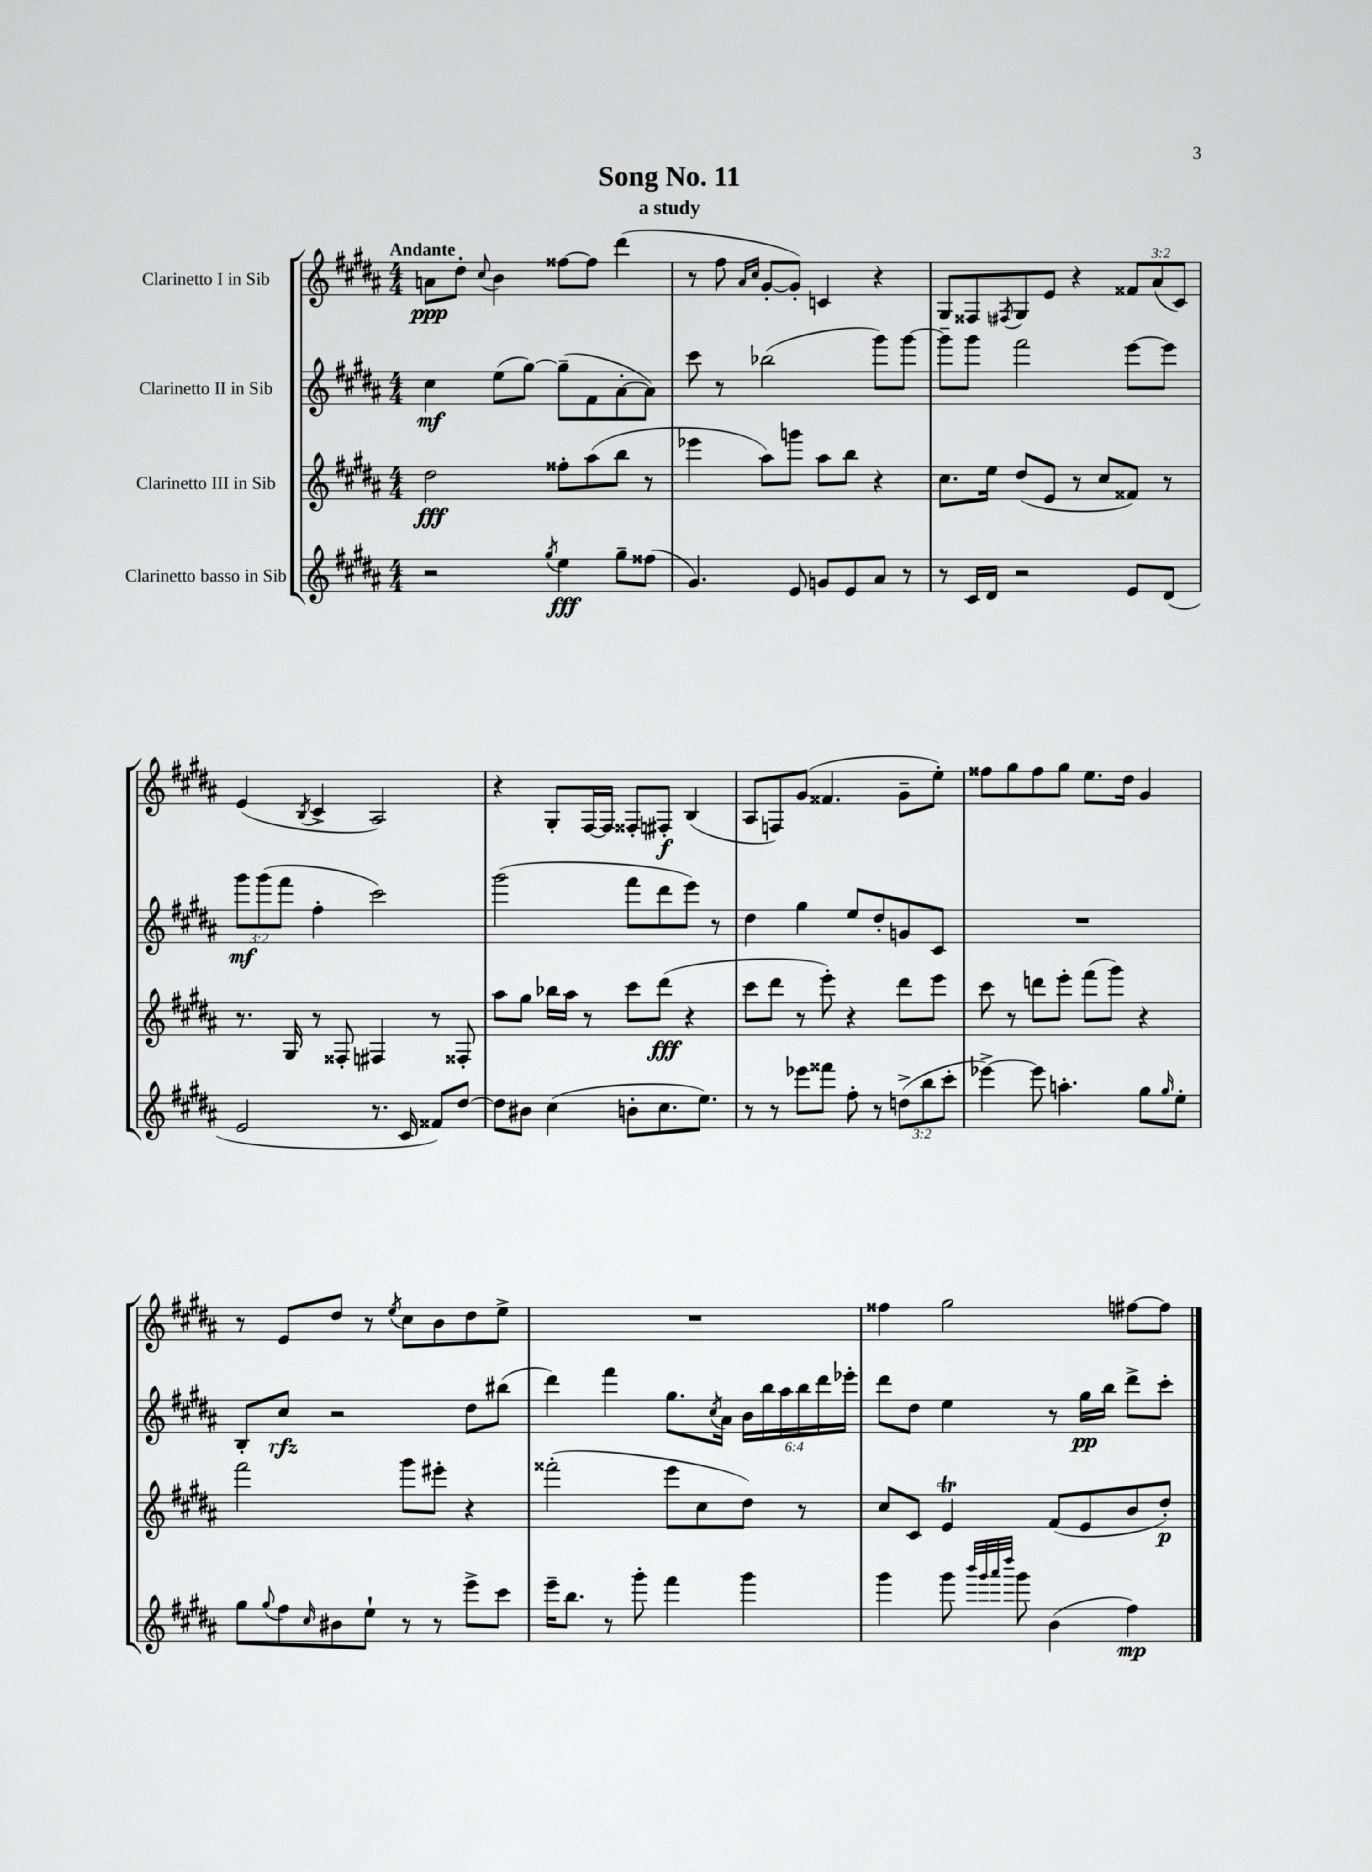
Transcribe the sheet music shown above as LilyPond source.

\header { title = "Song No. 11" subtitle = "a study" }
<<
\new StaffGroup <<
\new Staff = "s0" \with { instrumentName = "Clarinetto I in Sib" } {
    \clef treble \key b \major \numericTimeSignature \time 4/4 \override Staff.TupletNumber.text = #tuplet-number::calc-fraction-text \tempo "Andante"
    a'8\ppp dis''8-. \appoggiatura { cis''8 } b'4 fisis''8~ fisis''8 dis'''4( |
    r8 fis''8 \grace { ais'16 cis''16 } gis'8~-. gis'8-.) c'4 r4 |
    gis8 fisis8 \acciaccatura { fis8 } gis8 e'8 r4 \tuplet 3/2 { fisis'8 ais'8( cis'8) } |
    e'4( \acciaccatura { b8 } cis'4-> ais2) |
    r4 gis8-. fis16~ fis16 fisis8-. fis8-.\f b4( |
    ais8 f8) gis'8( fisis'4. gis'8-- e''8-.) |
    fisis''8 gis''8 fisis''8 gis''8 e''8. dis''16 gis'4 |
    r8 e'8 dis''8 r8 \acciaccatura { e''8 } cis''8 b'8 dis''8 e''8-> |
    R1 |
    fisis''4 gis''2 fis''8~ fis''8 \bar "|." |
}
\new Staff = "s1" \with { instrumentName = "Clarinetto II in Sib" } {
    \clef treble \key b \major \numericTimeSignature \time 4/4 \override Staff.TupletNumber.text = #tuplet-number::calc-fraction-text
    cis''4\mf e''8( gis''8~) gis''8--( fis'8 ais'8~-. ais'8) |
    cis'''8 r8 bes''2( gis'''8) gis'''8~ |
    gis'''8-- gis'''8 fis'''2 e'''8~ e'''8 |
    \tuplet 3/2 { gis'''8\mf gis'''8( fis'''8 } fis''4-. cis'''2) |
    gis'''2( fis'''8 dis'''8 e'''8) r8 |
    dis''4 gis''4 e''8 dis''8-. g'8 cis'8 |
    R1 |
    b8-. cis''8\rfz r2 dis''8 bis''8( |
    dis'''4) fis'''4 gis''8. \acciaccatura { cis''8 } ais'16 \tuplet 6/4 { b'16 b''16 ais''16 b''16 dis'''16 ees'''16-. } |
    dis'''8 dis''8 e''4 r8 gis''16\pp b''16 dis'''8-> cis'''8-. \bar "|." |
}
\new Staff = "s2" \with { instrumentName = "Clarinetto III in Sib" } {
    \clef treble \key b \major \numericTimeSignature \time 4/4
    dis''2\fff fisis''8-. ais''8( b''8 r8 |
    ees'''4 ais''8) g'''8 ais''8 b''8 r4 |
    cis''8. e''16 dis''8( e'8 r8 cis''8 fisis'8) r8 |
    r8. gis16 r8 fisis8-. fis4 r8 fisis8-. |
    ais''8 gis''8 bes''16 ais''16 r8 cis'''8 dis'''8\fff( r4 |
    cis'''8 dis'''8 r8 e'''8-.) r4 dis'''8 e'''8 |
    cis'''8 r8 d'''8 e'''8-. fis'''8( gis'''8) r4 |
    fis'''2 gis'''8 eis'''8-. r4 |
    fisis'''2-.( e'''8 cis''8 dis''8) r8 |
    cis''8 cis'8 e'4\trill fis'8( e'8 b'8 dis''8-.\p) \bar "|." |
}
\new Staff = "s3" \with { instrumentName = "Clarinetto basso in Sib" } {
    \clef treble \key b \major \numericTimeSignature \time 4/4 \override Staff.TupletNumber.text = #tuplet-number::calc-fraction-text
    r2 \acciaccatura { gis''8 } e''4\fff gis''8-- fisis''8( |
    gis'4.) e'8 g'8 e'8 ais'8 r8 |
    r8 cis'16 dis'16 r2 e'8 dis'8( |
    e'2 r8. cis'16 fisis'8) dis''8~ |
    dis''8 bis'8 cis''4( b'8-. cis''8. e''8.) |
    r8 r8 ees'''8 fisis'''8 fis''8-. r8 \tuplet 3/2 { d''8->( b''8 cis'''8-. } |
    ees'''4~->) ees'''8 a''4.-. gis''8 \grace { gis''16 } e''8-. |
    gis''8 \appoggiatura { gis''8 } fis''8 \grace { cis''16 } bis'8 e''8-! r8 r8 e'''8-> cis'''8 |
    e'''16-- b''8. r8 gis'''8-. fis'''4 gis'''4 |
    gis'''4 gis'''8 \grace { b'''32 gis'''32 ais'''32 dis''''32 } gis'''8 b'4( fis''4\mp) \bar "|." |
}
>>
>>
\layout { \context { \Score \remove "Bar_number_engraver" } }
